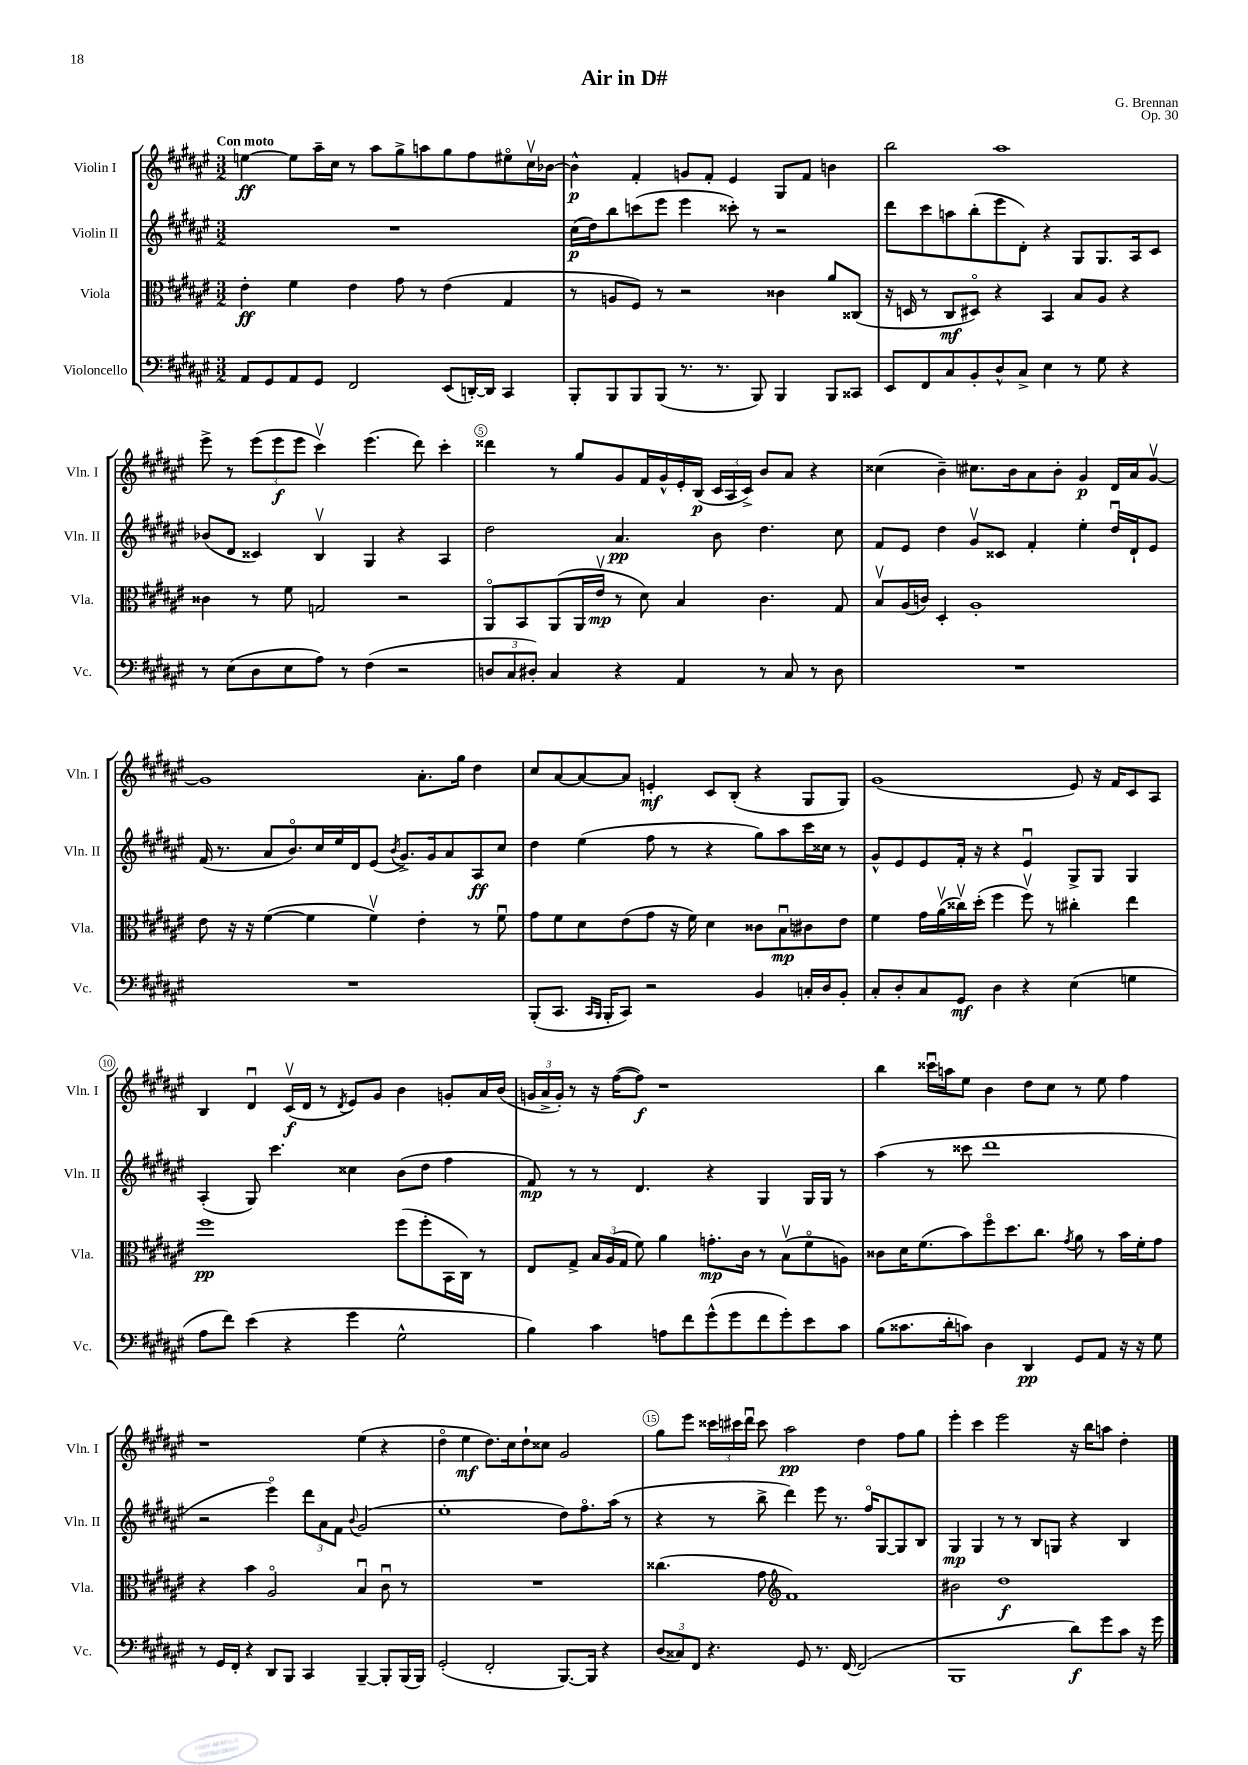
\header { title = "Air in D#" composer = "G. Brennan" opus = "Op. 30" }
<<
\new StaffGroup <<
\new Staff = "s0" \with { instrumentName = "Violin I" shortInstrumentName = "Vln. I" } {
    \clef treble \key fis \major \numericTimeSignature \time 3/2 \tempo "Con moto"
    \autoBeamOff e''4~\ff e''8[ ais''16-- cis''16] r8 ais''8[ gis''8-> a''8 gis''8 fis''8 eis''8\flageolet cis''16\upbow bes'16]~ |
    bes'4-^\p fis'4-. g'8[ fis'8]-. eis'4 gis8[ fis'8] b'4 |
    b''2 ais''1 |
    eis'''8-> r8 \tuplet 3/2 { eis'''8[( eis'''8\f eis'''8] } cis'''4\upbow) eis'''4.( dis'''8) cis'''4-. |
    disis'''4 r8 gis''8[ gis'8 fis'16 gis'16-^ eis'16-. b16]\p( \tuplet 3/2 { cis'16[ ais16 cis'16]->) } b'8[ ais'8] r4 |
    cisis''4( b'4--) cis''8.[ b'16 ais'8 b'8]-. gis'4\p dis'16[ ais'16 gis'8]~\upbow |
    gis'1 ais'8.[-. gis''16] dis''4 |
    cis''8[ ais'8~ ais'8~ ais'8] e'4-.\mf cis'8[ b8]-.( r4 gis8[ gis8]) |
    gis'1( eis'8) r16 fis'16[ cis'8 ais8] |
    b4 dis'4\downbow cis'16[\upbow\f( dis'16] r8 \acciaccatura { dis'8 } eis'8[) gis'8] b'4 g'8[-. ais'16 b'16]( |
    \tuplet 3/2 { g'16[ ais'16-> g'16]-.) } r8 r16 fis''16[~( fis''8]\f) r1 |
    b''4 cisis'''16[\downbow a''16 eis''8] b'4 dis''8[ cis''8] r8 eis''8 fis''4 |
    r1 eis''4( r4 |
    dis''4\flageolet eis''4\mf dis''8.[) cis''16 dis''8-! cisis''8] gis'2 |
    gis''8[ eis'''8] \tuplet 3/2 { cisis'''16[ cis'''16 dis'''16]\downbow } cis'''8 ais''2\pp dis''4 fis''8[ gis''8] |
    eis'''4-. cis'''4 eis'''2 r16 b''16[ a''8] dis''4-. \bar "|." |
}
\new Staff = "s1" \with { instrumentName = "Violin II" shortInstrumentName = "Vln. II" } {
    \clef treble \key fis \major \numericTimeSignature \time 3/2
    \autoBeamOff R1. |
    cis''16[\p( dis''16) b''8 c'''8( eis'''8] eis'''4 cisis'''8-.) r8 r2 |
    dis'''8[ cis'''8 a''8 b''8-.( eis'''8 dis'8]-.) r4 gis8[ gis8. ais16 cis'8] |
    bes'8[( dis'8] cisis'4) b4\upbow gis4 r4 ais4 |
    dis''2 ais'4.\pp b'8 dis''4. cis''8 |
    fis'8[ eis'8] dis''4 gis'8[\upbow cisis'8] fis'4-. eis''4-. dis''16[\downbow dis'16-! eis'8] |
    fis'16( r8. ais'8[ b'8.\flageolet) cis''16 eis''16 dis'16 eis'8]( \acciaccatura { b'8 } gis'8.[->) gis'16 ais'8 ais8\ff cis''8] |
    dis''4 eis''4( fis''8 r8 r4 gis''8[) ais''8 cis'''16 cisis''16] r8 |
    gis'8[-^ eis'8 eis'8 fis'16]-. r16 r4 eis'4\downbow gis8[-> gis8] gis4 |
    ais4-.( gis8) cis'''4. cisis''4 b'8[( dis''8] fis''4 |
    fis'8\mp) r8 r8 dis'4. r4 gis4 gis16[ gis16] r8 |
    ais''4( r8 cisis'''8 dis'''1 |
    r2 eis'''4\flageolet) \tuplet 3/2 { dis'''8[ ais'8 fis'8] } \appoggiatura { b'8 } gis'2( |
    eis''1-. dis''8[) fis''8.\flageolet ais''16]( r8 |
    r4 r8 b''8-> dis'''4) eis'''8 r8. fis''16[\flageolet gis8~ gis8 b8] |
    gis4\mp gis4 r8 r8 b8[ g8] r4 b4 \bar "|." |
}
\new Staff = "s2" \with { instrumentName = "Viola" shortInstrumentName = "Vla." } {
    \clef alto \key fis \major \numericTimeSignature \time 3/2
    \autoBeamOff eis'4-.\ff fis'4 eis'4 gis'8 r8 eis'4( gis4 |
    r8 a8[ fis8]) r8 r2 cisis'4 ais'8[ cisis8]( |
    r16 d16 r8 cis8[\mf dis8]\flageolet) r4 b,4 b8[ ais8] r4 |
    cisis'4 r8 fis'8 g2 r2 |
    ais,8[\flageolet b,8 ais,8( ais,16 eis'16]\upbow\mp r8 dis'8) b4 cis'4. gis8 |
    b8[\upbow ais16( c'16]) dis4-. ais1-. |
    eis'8 r16 r16 fis'4~( fis'4 fis'4\upbow) eis'4-. r8 fis'8\downbow |
    gis'8[ fis'8 dis'8 eis'8( gis'8] r16 fis'16) dis'4 cisis'8[ b8\downbow\mp cis'8 eis'8] |
    fis'4 gis'16[ ais'16\upbow( cisis''16\upbow) dis''16]-.( fis''4 fis''8\upbow) r8 cis''4-. eis''4 |
    fis''1\pp fis''8[( fis''8-. b,16 cis16]) r8 |
    eis8[ gis8]-> \tuplet 3/2 { b16[ ais16( gis16] } fis'8) ais'4 g'8.[-.\mp cis'16] r8 b8[\upbow( fis'8\flageolet a8]) |
    cisis'8[ dis'16 fis'8.( b'8) fis''8\flageolet dis''8. cis''8.] \acciaccatura { gis'8 } ais'8 r8 b'16[ fis'16-. gis'8] |
    r4 b'4 ais2\flageolet b4\downbow cis'8\downbow r8 |
    R1. |
    cisis''4.( gis'8 \clef treble fis'1) |
    bis'2 dis''1\f \bar "|." |
}
\new Staff = "s3" \with { instrumentName = "Violoncello" shortInstrumentName = "Vc." } {
    \clef bass \key fis \major \numericTimeSignature \time 3/2
    \autoBeamOff ais,8[ gis,8 ais,8 gis,8] fis,2 eis,8[( d,16~-.) d,16] cis,4 |
    b,,8[-. b,,8 b,,8 b,,8]( r8. r8. b,,8) b,,4 b,,8[ cisis,8] |
    eis,8[ fis,8 cis8 b,8-. dis8-^ cis8]-> eis4 r8 gis8 r4 |
    r8 eis8[( dis8 eis8 ais8]) r8 fis4( r2 |
    \tuplet 3/2 { d8[ cis8 dis8]-.) } cis4 r4 ais,4 r8 cis8 r8 dis8 |
    R1. |
    R1. |
    b,,8[-.( cis,8.] \grace { cis,16[ b,,16] } b,,16[-. cis,8]) r2 b,4 c16[-. dis16 b,8]-. |
    cis8[-. dis8-. cis8 gis,8]\mf dis4 r4 eis4( g4 |
    ais8[ fis'8]) eis'4( r4 gis'4 gis2-^ |
    b4) cis'4 a8[ fis'8 gis'8-^( gis'8 fis'8 gis'8-.) eis'8 cis'8] |
    b8[( cisis'8. dis'16-. c'8]) dis4 dis,4\pp gis,8[ ais,8] r16 r16 gis8 |
    r8 gis,16[ fis,16]-. r4 dis,8[ b,,8] cis,4 b,,4~-- b,,8[-. b,,16( b,,16]) |
    gis,2-.( fis,2-. b,,8.[~) b,,16] r4 |
    \tuplet 3/2 { dis8[( cisis8) fis,8] } r4. gis,8 r8. fis,16~ fis,2( |
    b,,1 dis'8[\f) gis'8 cis'8] r16 gis'16 \bar "|." |
}
>>
>>
\layout { \context { \Score \override BarNumber.break-visibility = ##(#f #t #t) barNumberVisibility = #(every-nth-bar-number-visible 5) \override BarNumber.stencil = #(make-stencil-circler 0.1 0.3 ly:text-interface::print) } }
